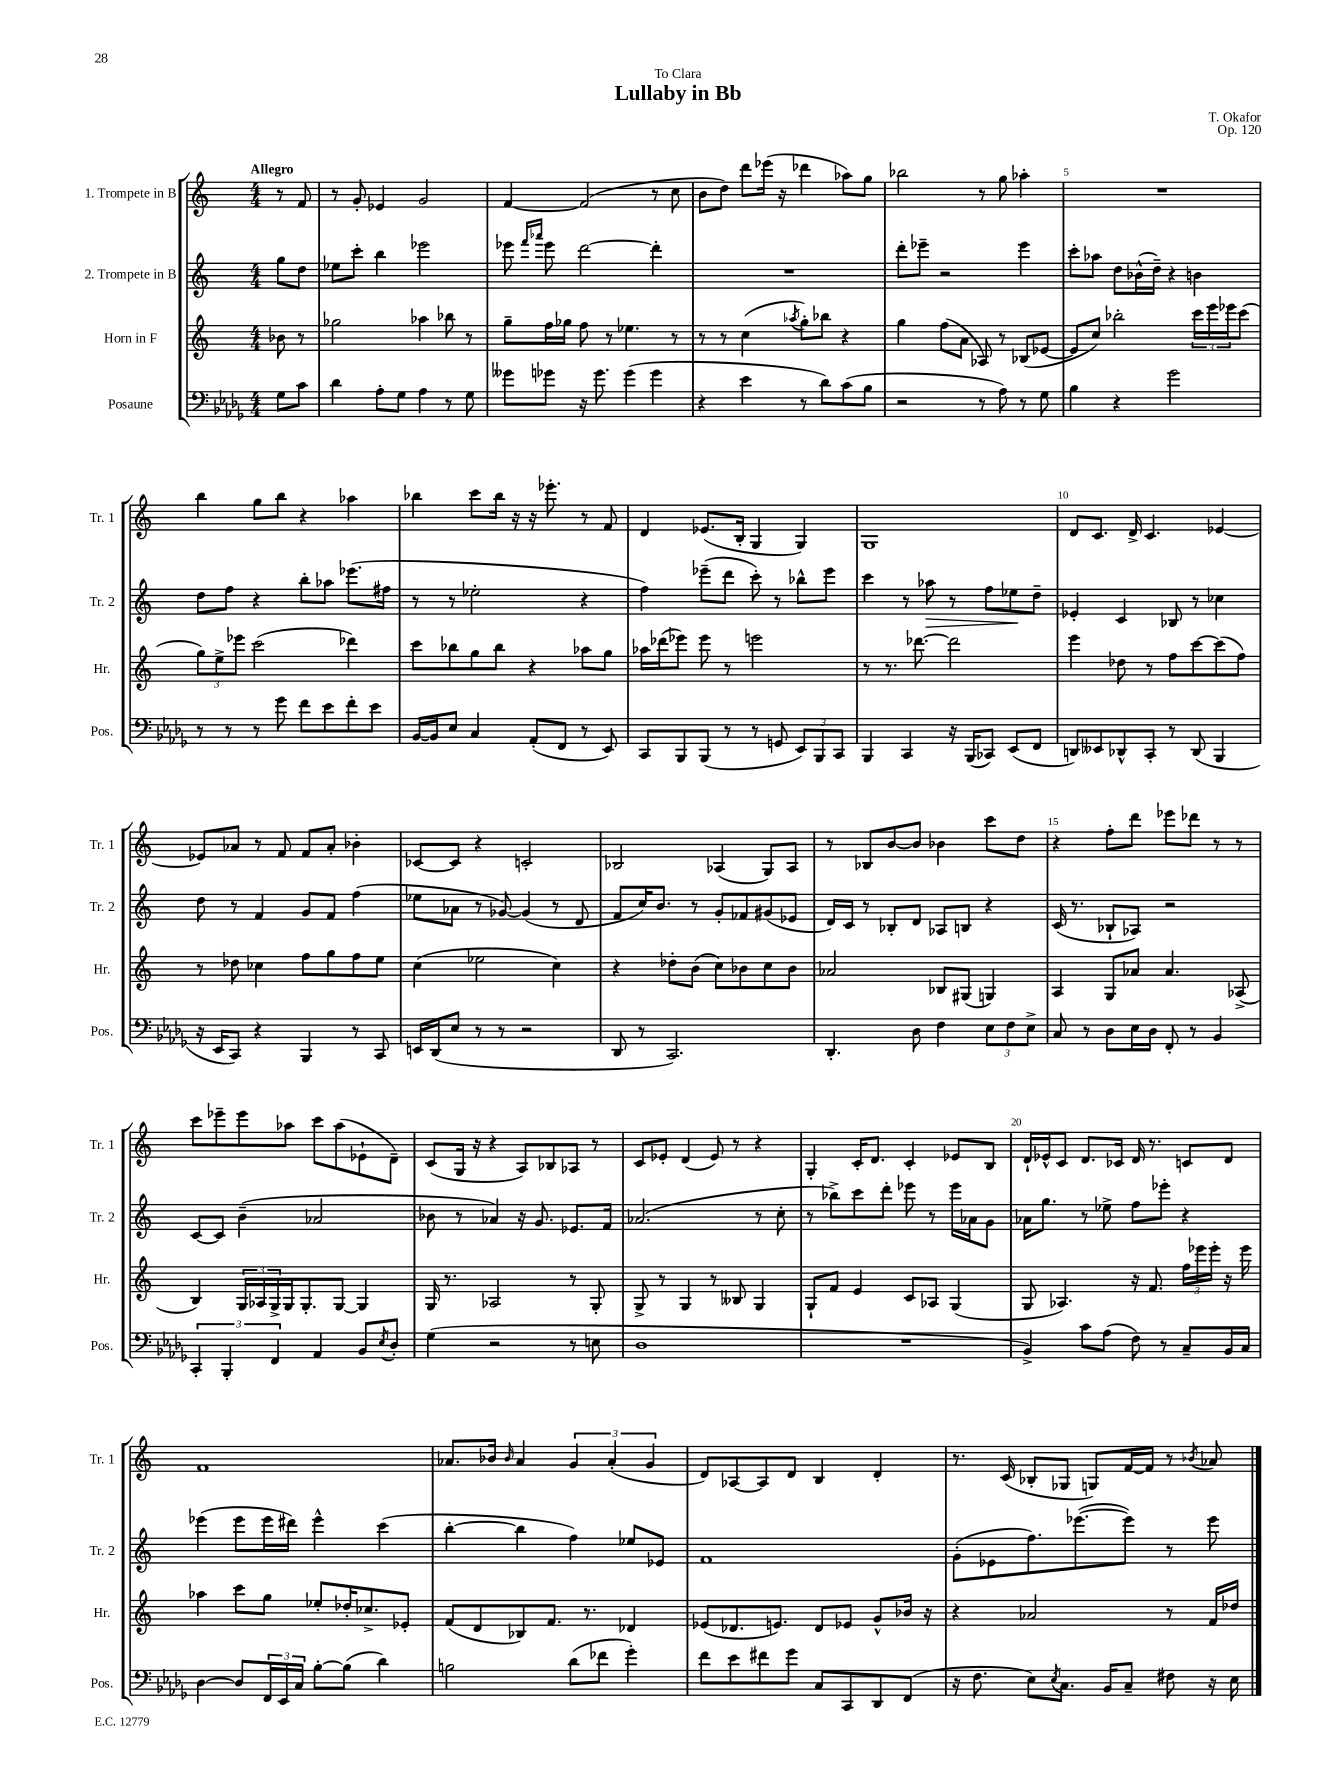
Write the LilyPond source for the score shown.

\header { title = "Lullaby in Bb" composer = "T. Okafor" dedication = "To Clara" opus = "Op. 120" }
<<
\new StaffGroup <<
\new Staff = "s0" \with { instrumentName = "1. Trompete in B" shortInstrumentName = "Tr. 1" } {
    \clef treble \key c \major \numericTimeSignature \time 4/4 \partial 4 \tempo "Allegro"
    r8 f'8 |
    r8 g'8-. ees'4 g'2 |
    f'4~ f'2( r8 c''8 |
    b'8 d''8) d'''8 ees'''16( r16 des'''4 aes''8) g''8 |
    bes''2 r8 g''8 aes''4-. |
    R1 |
    b''4 g''8 b''8 r4 aes''4 |
    bes''4 c'''8 bes''16 r16 r16 ees'''8.-. r8 f'8 |
    d'4 ees'8.( b16-. g4 g4) |
    g1 |
    d'8 c'8. d'16-> c'4. ees'4~ |
    ees'8 aes'8 r8 f'8 f'8 aes'8-. bes'4-. |
    ces'8~ ces'8 r4 c'2-. |
    bes2 aes4( g8) aes8 |
    r8 bes8 b'8~ b'8 bes'4 c'''8 d''8 |
    r4 f''8-. d'''8 ees'''8 des'''8 r8 r8 |
    c'''8 ees'''8-- ees'''8 aes''8 c'''8 aes''8( ees'8-! d'8--) |
    c'8( g16 r16 r4 a8) bes8 aes8 r8 |
    c'8 ees'8-. d'4( ees'8) r8 r4 |
    g4-. c'16-. d'8. c'4-. ees'8 b8 |
    d'16-! ees'16-^ c'8 d'8. ces'16 d'16 r8. c'8 d'8 |
    f'1 |
    aes'8. bes'16 \grace { bes'16 } aes'4 \tuplet 3/2 { g'4 aes'4-.( g'4 } |
    d'8) aes8~ aes8 d'8 b4 d'4-. |
    r8. c'16( bes8-. ges8 g8) f'16~ f'16 r8 \acciaccatura { bes'8 } aes'8 \bar "|." |
}
\new Staff = "s1" \with { instrumentName = "2. Trompete in B" shortInstrumentName = "Tr. 2" } {
    \clef treble \key c \major \numericTimeSignature \time 4/4 \partial 4
    g''8 d''8 |
    ees''8 c'''8-. b''4 ees'''2 |
    ees'''8 \grace { f'''16 aes'''16 } ees'''8 d'''2~ d'''4-. |
    R1 |
    d'''8-. ees'''8-- r2 ees'''4 |
    c'''8-. aes''8 d''8 bes'16-^( d''16--) r4 b'4 |
    d''8 f''8 r4 b''8-. aes''8 ees'''8.( fis''16 |
    r8 r8 ees''2-. r4 |
    f''4) ees'''8--( d'''8 c'''8-.) r8 bes''8-^ ees'''8 |
    c'''4 r8 aes''8\> r8 f''8 ees''8\! d''8-- |
    ees'4-. c'4 bes8 r8 ces''4 |
    d''8 r8 f'4 g'8 f'8 f''4( |
    ees''8 aes'8 r8 ges'8~) ges'4( r8 d'8 |
    f'8 c''16) b'8. r8 g'8-. fes'8 gis'8( ees'8 |
    d'16) c'16 r8 bes8-. d'8 aes8 b8 r4 |
    c'16( r8. bes8-! aes8) r2 |
    c'8~ c'8 b'4--( aes'2 |
    bes'8 r8 aes'4) r16 g'8. ees'8. f'16 |
    aes'2.( r8 c''8-. |
    r8 bes''8->) c'''8 d'''8-. ees'''8 r8 ees'''16 aes'16 g'8 |
    aes'16 g''8. r8 ees''8-> f''8 ees'''8-. r4 |
    ees'''4( ees'''8 ees'''16 dis'''16) ees'''4-^ c'''4( |
    b''4~-. b''4 f''4) ees''8 ees'8 |
    f'1 |
    g'8-.( ees'8 f''8.) ees'''8.~( ees'''8) r8 ees'''8 \bar "|." |
}
\new Staff = "s2" \with { instrumentName = "Horn in F" shortInstrumentName = "Hr." } {
    \clef treble \key c \major \numericTimeSignature \time 4/4 \partial 4
    bes'8 r8 |
    ges''2 aes''4 bes''8 r8 |
    g''8-- f''16 ges''16 f''8 r8 ees''4. r8 |
    r8 r8 c''4( \acciaccatura { aes''8 } g''8-.) bes''8 r4 |
    g''4 f''8( a'8 aes8) r8 bes8( ees'8~ |
    ees'8 c''8) bes''2-. \tuplet 3/2 { c'''16 e'''16 ees'''16 } c'''8( |
    \tuplet 3/2 { g''8) e''8-> ees'''8 } c'''2( des'''4) |
    c'''8 bes''8 g''8 bes''8 r4 aes''8 g''8 |
    aes''16 des'''16( ees'''8) ees'''8 r8 e'''2 |
    r8 r8. des'''8.~ des'''2 |
    e'''4 des''8 r8 f''8 c'''8~ c'''8( f''8) |
    r8 des''8 ces''4 f''8 g''8 f''8 e''8 |
    c''4( ees''2 c''4) |
    r4 des''8-. b'8( c''8) bes'8 c''8 bes'8 |
    aes'2 bes8 gis8( g4) |
    a4 g8 aes'8 aes'4. aes8->( |
    b4) \tuplet 3/2 { g16 aes16 g16-> } g16 g8.-. g8~ g4 |
    g16 r8. aes2 r8 g8-. |
    g8-> r8 g4 r8 beses8 g4 |
    g8-! f'8 e'4 c'8 aes8 g4( |
    g8 aes4.) r16 f'8. \tuplet 3/2 { f''16 ees'''16 ees'''16-. } r16 ees'''16 |
    aes''4 c'''8 g''8 ees''8-. des''16-. ces''8.-> ees'8-. |
    f'8( d'8 bes8) f'8. r8. des'4 |
    ees'8( des'8. e'8.) des'8 ees'8 g'8-^ bes'16 r16 |
    r4 aes'2 r8 f'16 des''16 \bar "|." |
}
\new Staff = "s3" \with { instrumentName = "Posaune" shortInstrumentName = "Pos." } {
    \clef bass \key des \major \numericTimeSignature \time 4/4 \partial 4
    ges8 c'8 |
    des'4 aes8-. ges8 aes4 r8 ges8 |
    geses'8 ges'8 r16 ges'8. ges'4( ges'4 |
    r4 ees'4 r8 des'8) c'8( bes8 |
    r2 r8 aes8) r8 ges8 |
    bes4 r4 ges'2 |
    r8 r8 r8 ges'8 f'8 ees'8 f'8-. ees'8 |
    bes,16~ bes,16 ees8 c4 aes,8-.( f,8 r8 ees,8) |
    c,8 bes,,8 bes,,8( r8 r8 g,8 \tuplet 3/2 { ees,8) bes,,8 c,8 } |
    bes,,4 c,4 r16 bes,,16( ces,8) ees,8( f,8 |
    d,8) eeses,8 des,8-^ c,8-. r8 des,8( bes,,4 |
    r16 ees,16 c,8) r4 bes,,4 r8 c,8 |
    e,16 des,16( ees8 r8 r8 r2 |
    des,8 r8 c,2.) |
    des,4.-. des8 f4 \tuplet 3/2 { ees8 f8 ees8-> } |
    c8 r8 des8 ees16 des16 f,8-. r8 bes,4 |
    \tuplet 3/2 { c,4-. bes,,4-. f,4 } aes,4 bes,8 \acciaccatura { ees8 } des8-. |
    ges4( r2 r8 e8 |
    des1 |
    R1 |
    bes,4->) c'8 aes8( f8) r8 c8-- bes,16 c16 |
    des4~ des8 \tuplet 3/2 { f,16 ees,16 c16 } bes8~-. bes8( des'4) |
    b2 des'8( fes'8 ges'4-.) |
    f'8 ees'8 fis'8 ges'8 c8 c,8 des,8 f,8( |
    r16 f8. ees8) \acciaccatura { ees8 } c8. bes,16 c8-- fis8 r16 ees16 \bar "|." |
}
>>
>>
\layout { \context { \Score \override BarNumber.break-visibility = ##(#f #t #t) barNumberVisibility = #(every-nth-bar-number-visible 5) } }
